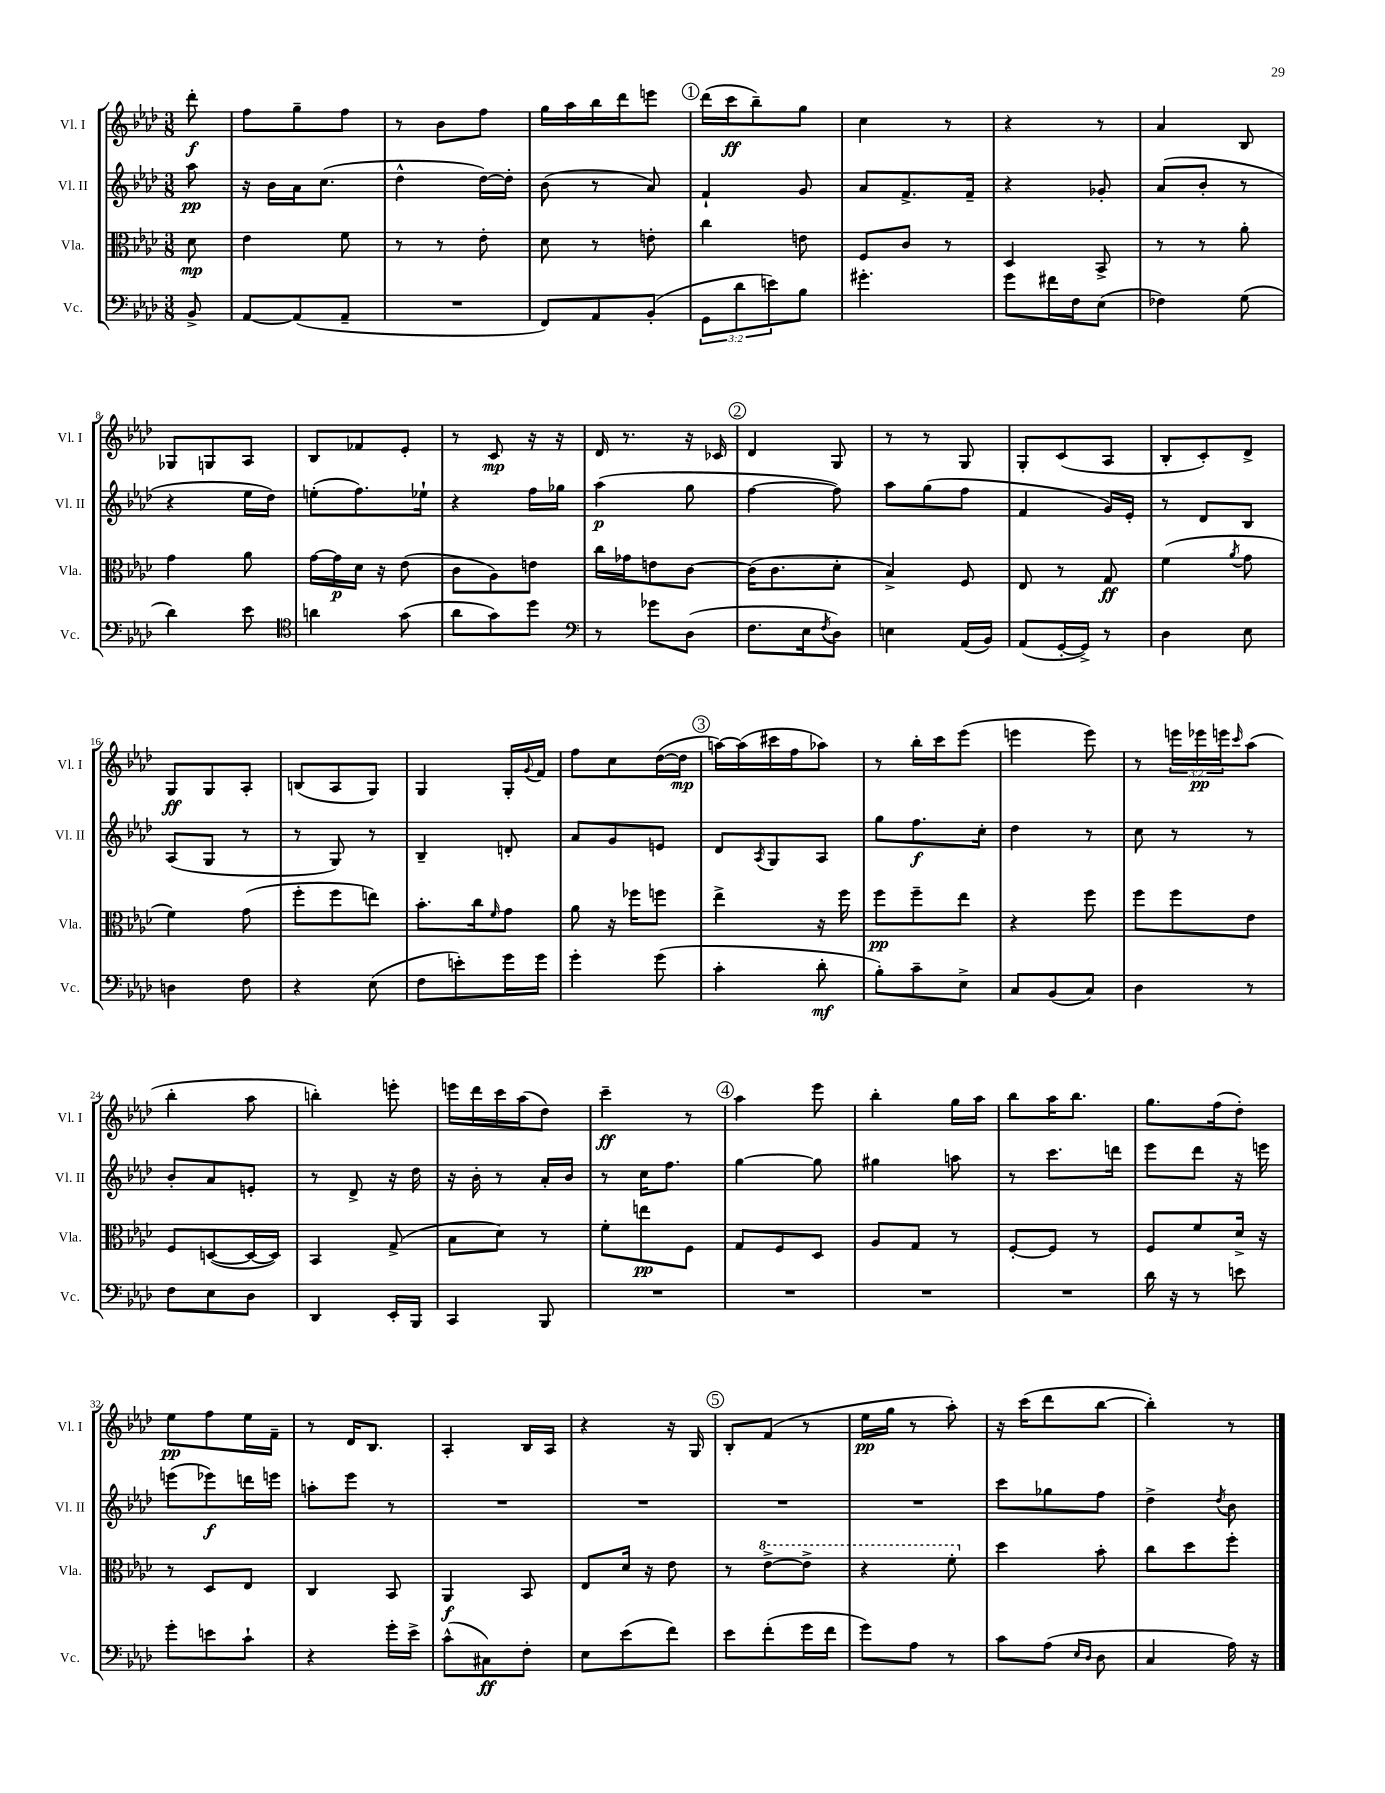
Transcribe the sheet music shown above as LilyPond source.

<<
\new StaffGroup <<
\new Staff = "s0" \with { instrumentName = "Vl. I" shortInstrumentName = "Vl. I" } {
    \clef treble \key aes \major \numericTimeSignature \time 3/8 \override Staff.TupletNumber.text = #tuplet-number::calc-fraction-text \partial 8
    des'''8-.\f |
    f''8 g''8-- f''8 |
    r8 bes'8 f''8 |
    g''16 aes''16 bes''16 des'''16 e'''8 |
    \mark \markup { \circle "1" } des'''16( c'''16\ff bes''8--) g''8 |
    c''4 r8 |
    r4 r8 |
    aes'4 bes8 |
    ges8 g8 aes8 |
    bes8 fes'8 ees'8-. |
    r8 c'8\mp r16 r16 |
    des'16 r8. r16 ces'16 |
    \mark \markup { \circle "2" } des'4 g8 |
    r8 r8 g8 |
    g8-. c'8( aes8 |
    bes8-. c'8-.) des'8-> |
    g8\ff g8 aes8-. |
    b8( aes8 g8) |
    g4 g16-. \appoggiatura { g'8 } f'16 |
    f''8 c''8 des''16~( des''16\mp |
    \mark \markup { \circle "3" } a''16~) a''16( cis'''16 f''16 aes''8) |
    r8 bes''16-. c'''16 ees'''8( |
    e'''4 e'''8) |
    r8 \tuplet 3/2 { e'''16 ees'''16\pp e'''16 } \grace { c'''16 } aes''8( |
    bes''4-. aes''8 |
    b''4-.) e'''8-. |
    e'''16 des'''16 c'''16 aes''16( des''8) |
    c'''4--\ff r8 |
    \mark \markup { \circle "4" } aes''4 ees'''8 |
    bes''4-. g''16 aes''16 |
    bes''8 aes''16 bes''8. |
    g''8. f''16( des''8-.) |
    ees''8\pp f''8 ees''16 f'16-- |
    r8 des'16 bes8. |
    aes4-. bes16 aes16 |
    r4 r16 g16 |
    \mark \markup { \circle "5" } bes8-. f'8( r8 |
    ees''16\pp g''16 r8 aes''8-.) |
    r16 c'''16( des'''8 bes''8~ |
    bes''4-.) r8 \bar "|." |
}
\new Staff = "s1" \with { instrumentName = "Vl. II" shortInstrumentName = "Vl. II" } {
    \clef treble \key aes \major \numericTimeSignature \time 3/8 \partial 8
    aes''8\pp |
    r16 bes'16 aes'16 c''8.( |
    des''4-^ des''16~) des''16-. |
    bes'8( r8 aes'8) |
    \mark \markup { \circle "1" } f'4-! g'8 |
    aes'8 f'8.-> f'16-- |
    r4 ges'8-. |
    aes'8( bes'8-. r8 |
    r4 ees''16 des''16) |
    e''8-.( f''8.) ees''16-! |
    r4 f''16 ges''16 |
    aes''4\p( g''8 |
    \mark \markup { \circle "2" } f''4~ f''8) |
    aes''8 g''8( f''8 |
    f'4 g'16) ees'16-. |
    r8 des'8 bes8 |
    aes8( g8 r8 |
    r8 g8) r8 |
    bes4-- d'8-. |
    aes'8 g'8 e'8 |
    \mark \markup { \circle "3" } des'8 \acciaccatura { aes8 } g8 aes8 |
    g''8 f''8.\f c''16-. |
    des''4 r8 |
    c''8 r8 r8 |
    bes'8-. aes'8 e'8-. |
    r8 des'8-> r16 des''16 |
    r16 bes'16-. r8 aes'16-. bes'16 |
    r8 c''16 f''8. |
    \mark \markup { \circle "4" } g''4~ g''8 |
    gis''4 a''8 |
    r8 c'''8. d'''16 |
    ees'''8 des'''8 r16 e'''16 |
    e'''8( ees'''8\f) d'''16 e'''16 |
    a''8-. ees'''8 r8 |
    R4. |
    R4. |
    \mark \markup { \circle "5" } R4. |
    R4. |
    c'''8 ges''8 f''8 |
    des''4-> \acciaccatura { des''8 } bes'8 \bar "|." |
}
\new Staff = "s2" \with { instrumentName = "Vla." shortInstrumentName = "Vla." } {
    \clef alto \key aes \major \numericTimeSignature \time 3/8 \partial 8
    des'8\mp |
    ees'4 f'8 |
    r8 r8 ees'8-. |
    des'8 r8 e'8-. |
    \mark \markup { \circle "1" } c''4 e'8 |
    f8 c'8 r8 |
    des4 bes,8-> |
    r8 r8 aes'8-. |
    g'4 aes'8 |
    g'16~ g'16\p des'16 r16 ees'8( |
    c'8 aes8) e'8 |
    c''16 ges'16 e'8 c'8~ |
    \mark \markup { \circle "2" } c'16( c'8. des'8-. |
    bes4->) f8 |
    ees8 r8 g8\ff |
    f'4( \acciaccatura { aes'8 } g'8 |
    f'4) g'8( |
    f''8-. f''8 e''8) |
    bes'8.-. c''16 \grace { f'16 } g'8 |
    aes'8 r16 fes''16 f''8 |
    \mark \markup { \circle "3" } ees''4-> r16 f''16 |
    f''8\pp f''8-- ees''8 |
    r4 f''8 |
    f''8 f''8 ees'8 |
    f8 d8~( d16~ d16) |
    bes,4 g8->( |
    bes8 des'8) r8 |
    f'8-. e''8\pp f8 |
    \mark \markup { \circle "4" } g8 f8 des8 |
    aes8 g8 r8 |
    f8~-. f8 r8 |
    f8 f'8 des'16-> r16 |
    r8 des8 ees8 |
    c4 bes,8 |
    aes,4\f bes,8 |
    ees8 des'16 r16 ees'8 |
    \mark \markup { \circle "5" } r8 \ottava #1 ees''8~-> ees''8-> |
    r4 f''8-. \ottava #0 |
    des''4 bes'8-. |
    c''8 des''8 f''8-. \bar "|." |
}
\new Staff = "s3" \with { instrumentName = "Vc." shortInstrumentName = "Vc." } {
    \clef bass \key aes \major \numericTimeSignature \time 3/8 \override Staff.TupletNumber.text = #tuplet-number::calc-fraction-text \partial 8
    bes,8-> |
    aes,8~ aes,8( aes,8-- |
    R4. |
    f,8) aes,8 bes,8-.( |
    \mark \markup { \circle "1" } \tuplet 3/2 { g,8 des'8 e'8) } bes8 |
    gis'4.-. |
    g'8 fis'16 f16 ees8( |
    fes4) g8( |
    des'4) ees'8 |
    \clef tenor a'4 g'8( |
    aes'8 g'8) des''8 |
    \clef bass r8 ges'8 des8( |
    \mark \markup { \circle "2" } f8. ees16 \acciaccatura { f8 } des8) |
    e4 aes,16( bes,16) |
    aes,8( g,16~-. g,16->) r8 |
    des4 ees8 |
    d4 f8 |
    r4 ees8( |
    f8 e'8-.) g'16 g'16 |
    g'4-. g'8( |
    \mark \markup { \circle "3" } c'4-. des'8-.\mf |
    bes8-.) c'8-- ees8-> |
    c8 bes,8( c8) |
    des4 r8 |
    f8 ees8 des8 |
    des,4 ees,16-. bes,,16 |
    c,4 bes,,8 |
    R4. |
    \mark \markup { \circle "4" } R4. |
    R4. |
    R4. |
    des'16 r16 r8 e'8 |
    g'8-. e'8 c'8-! |
    r4 g'16-. ees'16-> |
    c'8-^( cis8\ff) f8-. |
    ees8 ees'8( f'8) |
    \mark \markup { \circle "5" } ees'8 f'8-.( g'16 f'16 |
    g'8) aes8 r8 |
    c'8 aes8( \grace { ees16 des16 } des8 |
    c4 aes16) r16 \bar "|." |
}
>>
>>
